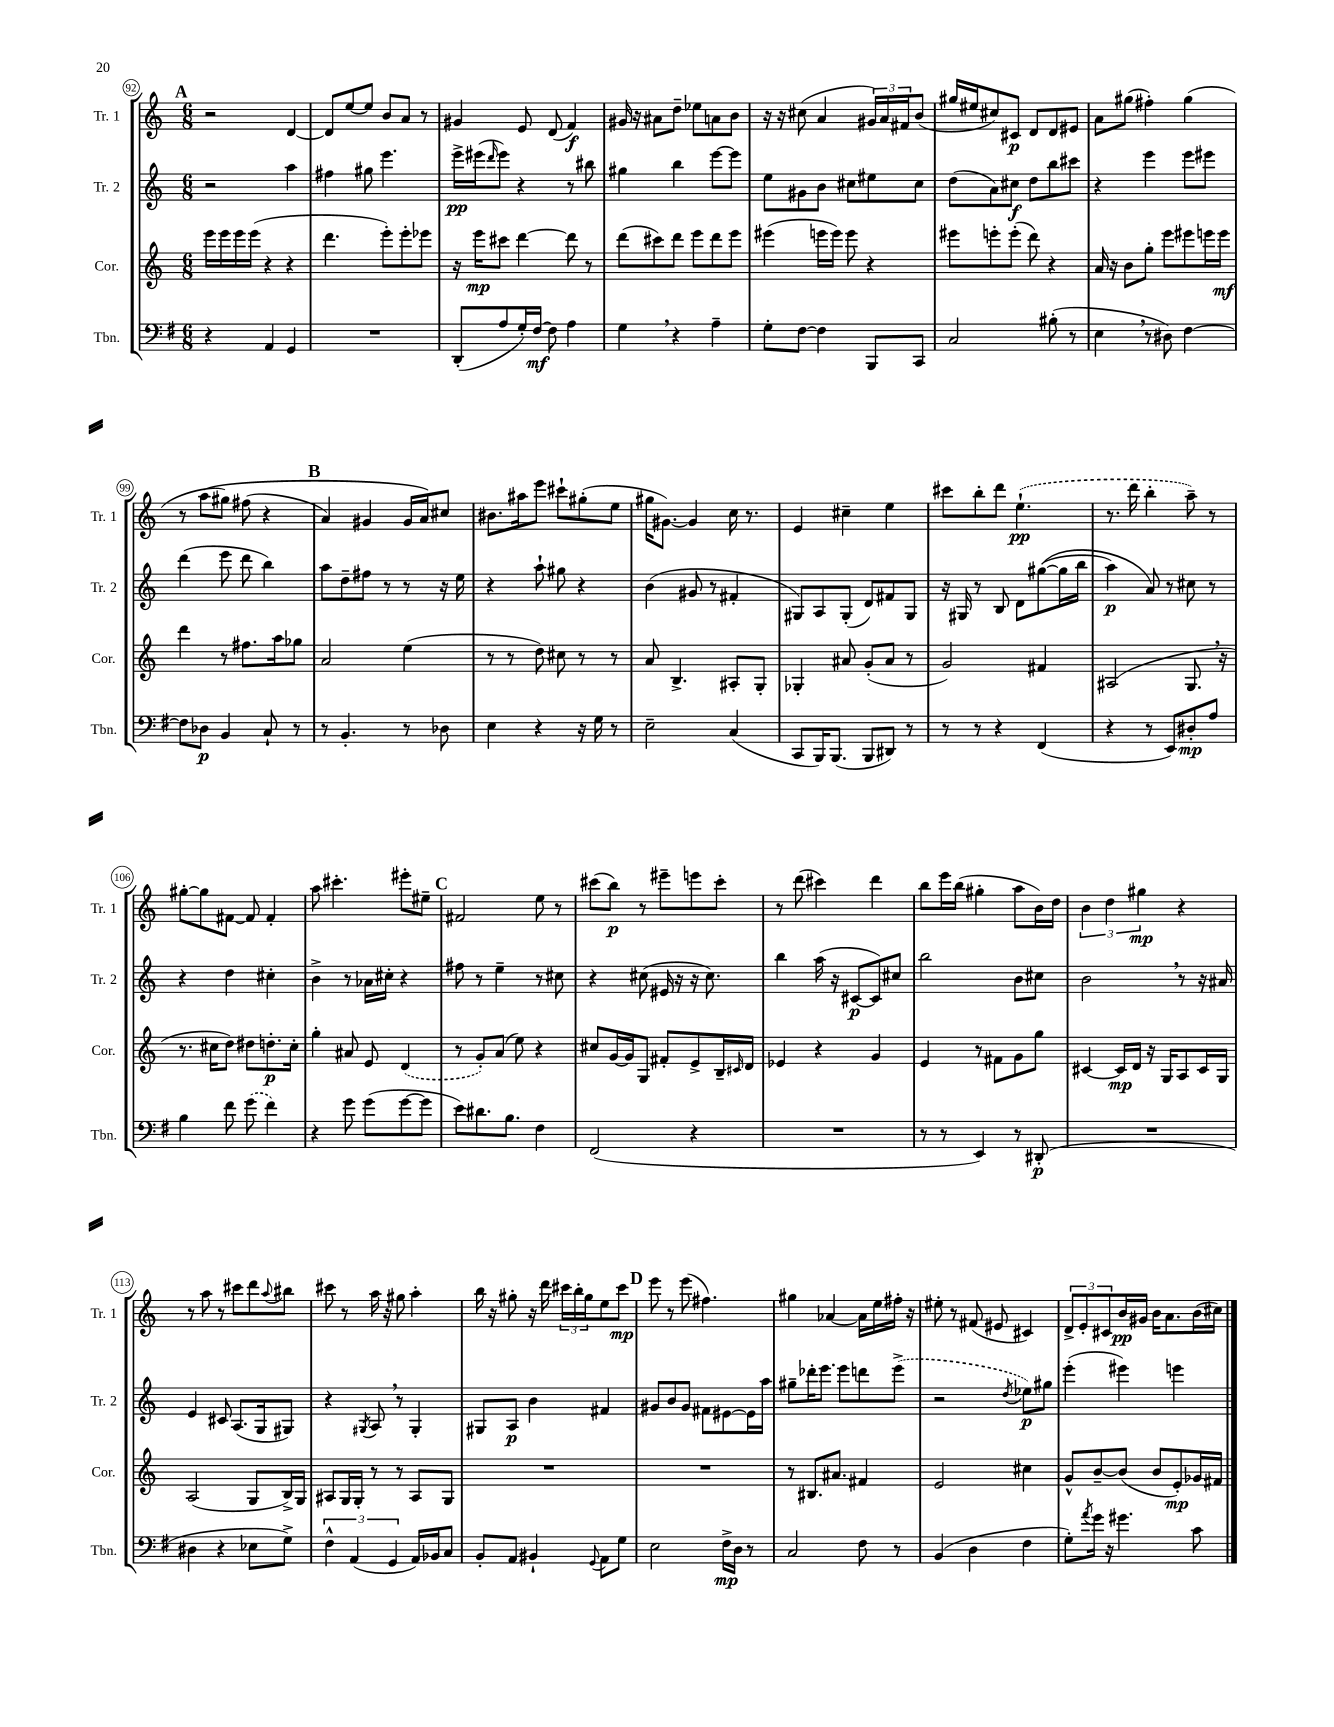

**kern	**kern	**kern	**kern
*staff4	*staff3	*staff2	*staff1
*clefF4	*clefG2	*clefG2	*clefG2
*k[f#]	*k[]	*k[]	*k[]
*M6/8	*M6/8	*M6/8	*M6/8
4r	16eee	2r	2r
.	16eee	.	.
.	16eee	.	.
.	(16eee	.	.
4AA	4r	.	.
4GG	4r	4aa	[4d
=	=	=	=
2.r	4.ddd	4ff#	8d]
.	.	.	[8ee
.	.	8gg#	8ee]
.	8eee')	4.eee	8b
.	8eee'	.	8a
.	8eee-	.	8r
=	=	=	=
(8DD'	16r	16eee^	4g#
.	16eee	(16eee#	.
.	.	16qqddd	.
8A	8ccc#	8eee#)	.
16G')	[4ddd	4r	8e
[16F#	.	.	.
8F#]	.	.	(8d
4A	8ddd]	8r	4f)
.	8r	8bb#	.
=	=	=	=
4G	(8ddd	4gg#	16g#
.	.	.	16r
.	8ccc#)	.	8a#
4r	8ddd	4bb	8dd~
.	8eee	.	8ee-
4A~	8ddd	[8eee	8a
.	8eee	8eee]	8b
=	=	=	=
8G'	(4eee#	8ee	16r
.	.	.	16r
[8F#	.	8g#	(8cc#
4F#]	16eee	8b	4a
.	16eee)	.	.
.	8eee	8cc#	.
8BBB	4r	8ee#	24g#)
.	.	.	24a
.	.	.	24f#
8CC	.	8cc#	(8b
=	=	=	=
2C	8eee#	(8dd	16gg#
.	.	.	16ee#
.	8eee'	8a)	8cc#)
.	(8eee'	8cc#	8c#
.	8ddd)	8dd	8d
(8B#'	4r	8bb	8d
8r	.	8ccc#	8e#
=	=	=	=
4E	16a	4r	8a
.	16r	.	.
.	8b	.	(8gg#
8r	8gg'	4eee	4ff#')
8D#)	8eee	.	.
[4F#	8eee#	8eee	(4gg#
.	16eee	8eee#	.
.	16eee	.	.
=	=	=	=
8F#]	4ddd	(4ddd	8r
8D-	.	.	&(8aa
4BB	8r	8eee	8gg#)
.	8.ff#	8ddd	(8ff#
8C`	.	4bb)	4r
.	16aa	.	.
8r	8gg-	.	.
=	=	=	=
8r	2a	8aa	4a)
4.BB'	.	8dd~	.
.	.	8ff#	4g#
.	.	8r	.
8r	(4ee	8r	16g#
.	.	.	16a&)
8D-	.	16r	8cc#
.	.	16ee	.
=	=	=	=
4E	8r	4r	8.b#
.	8r	.	.
.	.	.	16aa#
4r	8dd)	8aa`	8eee
.	8cc#	8gg#	8ccc#`
16r	8r	4r	(8gg#'
16G	.	.	.
8r	8r	.	8ee
=	=	=	=
2E~	8a	(4b	16gg#
.	.	.	[8.g#)
.	4.B^	.	.
.	.	8g#	4g#]
.	.	8r	.
(4C	8A#'	4f#'	16cc
.	.	.	8.r
.	8G'	.	.
=	=	=	=
8CC	4G-'	8G#)	4e
16BBB)	.	8A	.
(8.BBB	.	.	.
.	8a#	(8G#'	4cc#~
8BBB	(8g'	8d)	.
8DD#)	8a#	8f#	4ee
8r	8r	8G#	.
=	=	=	=
8r	2g)	16r	8ccc#
.	.	16G#	.
8r	.	8r	8bb'
4r	.	8B	8ddd
.	.	8d	(4.ee`
(4FF#	4f#	&(([8gg#	.
.	.	16gg#]	.
.	.	16bb	.
=	=	=	=
4r	(2A#	4aa)	8.r
.	.	.	16ddd
8r	.	8a&)	4bb'
8EE)	.	8r	.
8D#'	8.G	8cc#	8aa~)
8A	.	8r	8r
.	16r	.	.
=	=	=	=
4B	8.r	4r	[8gg#'
.	.	.	8gg#]
.	16cc#	.	.
8f#	8dd)	4dd	[8f#
(8g	8dd#	.	8f#]
4f#)	8.dd'	4cc#'	4f#'
.	16cc#'	.	.
=	=	=	=
4r	4gg'	4b^	8aa
.	.	.	4.ccc#'
8g	8a#	8r	.
(8g	8e	16a-	.
.	.	16cc#'	.
[8g	(4d	4r	8eee#'
8g]	.	.	8ee#~
=	=	=	=
8e)	8r	8ff#	2f#
8.d#	8g')	8r	.
.	(8a	4ee~	.
8.B	.	.	.
.	8ee)	.	.
4F#	4r	8r	8ee
.	.	8cc#	8r
=	=	=	=
(2FF#	8cc#	4r	(8ccc#
.	[16g	.	8bb)
.	16g]	.	.
.	8G	(8cc#	8r
.	8f#'	16e#	8eee#~
.	.	16r	.
4r	8e^	16r	8eee
.	.	8.cc#)	.
.	16B~	.	8ccc#'
.	16qqc#	.	.
.	16d	.	.
=	=	=	=
2.r	4e-	4bb	8r
.	.	.	(8ddd
.	4r	(16aa	4ccc#)
.	.	16r	.
.	.	[8c#	.
.	4g	8c#])	4ddd
.	.	8cc#	.
=	=	=	=
8r	4e	2bb	8bb
8r	.	.	16eee
.	.	.	(16bb
4EE)	8r	.	4gg#'
.	8f#	.	.
8r	8g	8b	8aa
(8DD#'	8gg	8cc#	16b)
.	.	.	16dd
=	=	=	=
2.r	[4c#	2b	6b
.	.	.	6dd
.	16c#]	.	.
.	16d	.	.
.	.	.	6gg#
.	16r	.	.
.	16G	.	.
.	8A	8r	4r
.	16c#	16r	.
.	16G	16a#	.
=	=	=	=
4D#	(2A	4e	8r
.	.	.	8aa
4r	.	8c#	8r
.	.	(8.A	8ccc#
8E-	8G	.	8ddd
.	.	16G	.
.	.	.	8qqaa
8G^)	16B^)	8G#)	8bb#
.	16G	.	.
=	=	=	=
6F#^^	8A#	4r	8ccc#
.	16G	.	8r
(6AA	.	.	.
.	16G'	.	.
.	.	8qG#	.
.	8r	8A	16aa
.	.	.	16r
6GG	.	.	.
.	8r	8r	8gg#
16AA)	8A#	4G#'	4aa'
16BB-	.	.	.
8C	8G	.	.
=	=	=	=
8BB'	2.r	8G#	16bb
.	.	.	16r
8AA	.	8A	8gg#'
4BB#`	.	4b	16r
.	.	.	16ddd
.	.	.	24ccc#
.	.	.	24bb'
.	.	.	24gg#
8qqGG	.	.	.
8AA	.	4f#	8ee
8G	.	.	8ccc#
=	=	=	=
2E	2.r	8g#	8eee
.	.	8b	8r
.	.	8g#	(8eee
.	.	8f#	4.ff#)
16F#^	.	[8e#	.
16D	.	.	.
8r	.	16e#]	.
.	.	16aa	.
=	=	=	=
2C	8r	8gg#~	4gg#
.	8.B#	16ddd-'	.
.	.	8.eee	.
.	.	.	[4a-
.	8.a#	.	.
.	.	8eee	.
8F#	4f#	8ddd	16a-]
.	.	.	16ee
8r	.	(8eee^	16ff#'
.	.	.	16r
=	=	=	=
(4BB	2e	2r	8ee#'
.	.	.	8r
4D	.	.	(8f#
.	.	.	8e#
.	.	8qdd	.
4F#	4cc#	8ee-)	4c#)
.	.	8gg#	.
=	=	=	=
8G')	8g^^	(4eee'	12d^
.	.	.	12e'
8qa	.	.	.
16g	[8b~	.	.
.	.	.	12c#
16r	.	.	.
4.g#	(8b]	4eee#)	16b
.	.	.	16g#
.	8b	.	16b
.	.	.	8.a
.	8e')	4eee	.
8c	16g-	.	(16b
.	16f#	.	16cc#)
==	==	==	==
*-	*-	*-	*-
